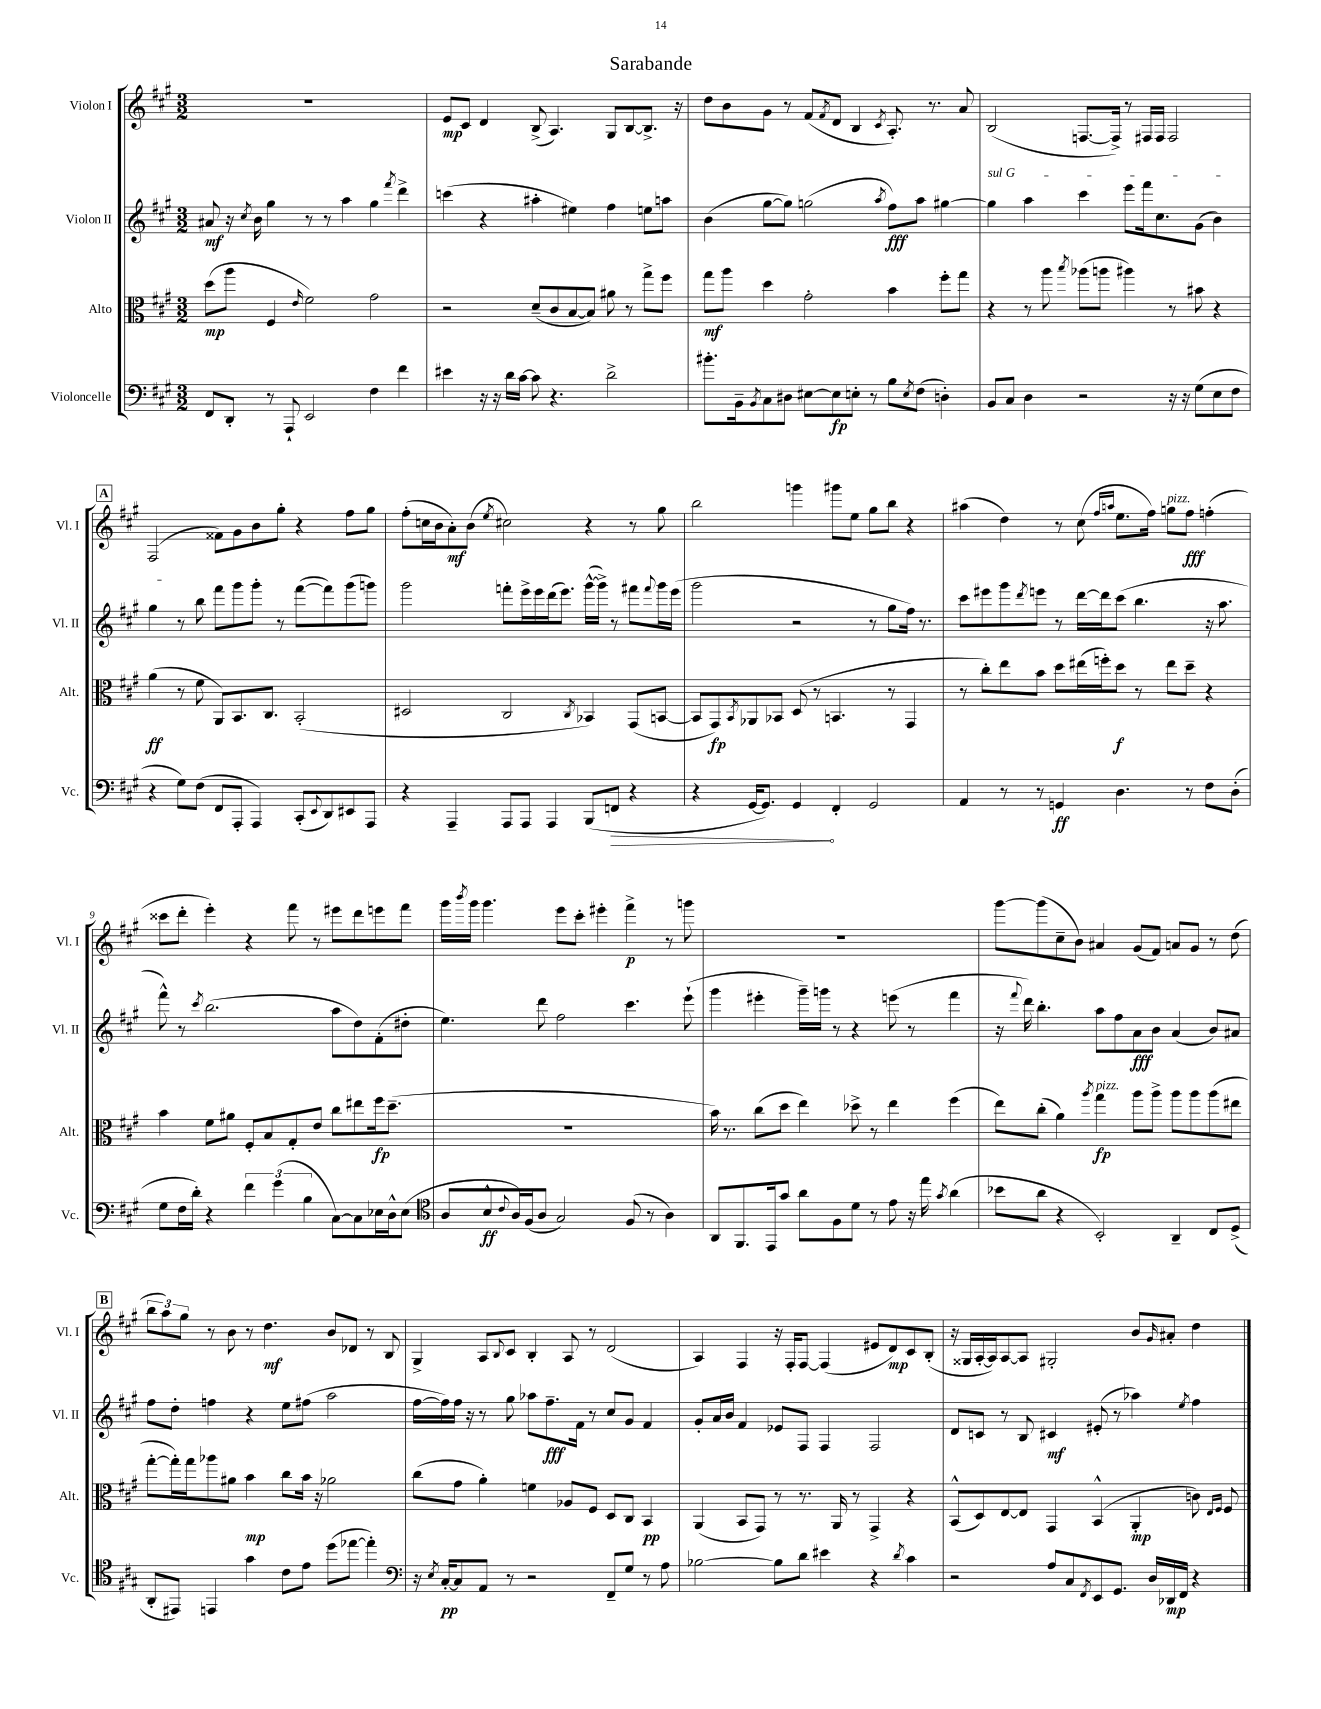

**kern	**dynam	**kern	**dynam	**kern	**dynam	**kern	**dynam
*part4	*part4	*part3	*part3	*part2	*part2	*part1	*part1
*staff4	*staff4	*staff3	*staff3	*staff2	*staff2	*staff1	*staff1
*I"Violoncelle	*	*I"Alto	*	*I"Violon II	*	*I"Violon I	*
*I'Vc.	*	*I'Alt.	*	*I'Vl. II	*	*I'Vl. I	*
*clefF4	*	*clefC3	*	*clefG2	*	*clefG2	*
*k[f#c#g#]	*	*k[f#c#g#]	*	*k[f#c#g#]	*	*k[f#c#g#]	*
*M3/2	*	*M3/2	*	*M3/2	*	*M3/2	*
=1	=1	=1	=1	=1	=1	=1	=1
8FF#/L	.	(8dd\L	mp	8a#X/	mf	1.r	.
8DD'/J	.	8aa\J	.	16r	.	.	.
.	.	.	.	8qcc#/	.	.	.
.	.	.	.	16b\	.	.	.
8r	.	4F#/	.	4gg#\	.	.	.
8AAA`/	.	.	.	.	.	.	.
.	.	16qqe/	.	.	.	.	.
2EE/	.	2f#\)	.	8r	.	.	.
.	.	.	.	8r	.	.	.
.	.	.	.	4aa\	.	.	.
4F#\	.	2g#\	.	4gg#\	.	.	.
.	.	.	.	8qfff#/	.	.	.
4f#\	.	.	.	4ddd^\	.	.	.
=2	=2	=2	=2	=2	=2	=2	=2
4e#X\	.	2r	.	(4cccn\	.	8e/L	mp
.	.	.	.	.	.	8c#/J	.
16r	.	.	.	4r	.	4d/	.
16r	.	.	.	.	.	.	.
16d\LL	.	.	.	.	.	.	.
[16c#\JJ	.	.	.	.	.	.	.
8c#\]	.	(8d~/L	.	4aa#X'\	.	(8B^/	.
4.r	.	8c#/	.	.	.	4.A/)	.
.	.	[8B/	.	4ee#X\)	.	.	.
.	.	8B/J])	.	.	.	.	.
2d^\	.	8a#X\	.	4ff#\	.	8G#/L	.
.	.	8r	.	.	.	[8B/	.
.	.	8gg#^\L	.	8een\L	.	8.B^/J]	.
.	.	8ff#\J	.	8aan\J	.	.	.
.	.	.	.	.	.	16r	.
=3	=3	=3	=3	=3	=3	=3	=3
8.b#X'\L	.	8gg#\L	mf	(4b\	.	8dd\L	.
.	.	8aa\J	.	.	.	8b\	.
16BB~\k	.	.	.	.	.	.	.
8qBB/	.	.	.	.	.	.	.
8C#\	.	4dd\	.	[8gg#\L	.	8g#\J	.
8D#X\J	.	.	.	8gg#\J])	.	8r	.
[8E#X\L	.	2g#'\	.	(2ggn\	.	(8f#/L	.
.	.	.	.	.	.	8qf#/	.
8E#\]	fp	.	.	.	.	8d/J	.
8En'\J	.	.	.	.	.	4B/	.
8r	.	.	.	.	.	.	.
.	.	.	.	8qaa/	.	8qc#/	.
8B\L	.	4b\	.	8ff#\L)	fff	8.A'/)	.
8qE/	.	.	.	.	.	.	.
(8F#\J	.	.	.	8aa\J	.	.	.
.	.	.	.	.	.	8.r	.
4Dn'\)	.	8ff#'\L	.	[4gg#X\	.	.	.
.	.	8gg#\J	.	.	.	8a/	.
=4	=4	=4	=4	=4	=4	=4	=4
!	!	!	!	!LO:TX:a:i:t=sul G	!	!	!
8BB/L	.	4r	.	4gg#\]	.	(2B/	.
8C#/J	.	.	.	.	.	.	.
4D\	.	8r	.	4aa\	.	.	.
.	.	8aa\	.	.	.	.	.
.	.	8qbb/	.	.	.	.	.
2r	.	(8aa-X\L	.	4ccc#\	.	[8.Fn/L	.
.	.	8aan\J	.	.	.	.	.
.	.	.	.	.	.	16F^/Jk])	.
.	.	4aa#X\)	.	8eee\L	.	8r	.
.	.	.	.	16fff#\k	.	16F#X/LL	.
.	.	.	.	8.cc#\	.	16F#/JJ	.
16r	.	8r	.	.	.	2F#/	.
16r	.	.	.	.	.	.	.
(8G#\L	.	8b#X\	.	(8g#\J	.	.	.
8E\	.	4r	.	4b\)	.	.	.
8F#\J	.	.	.	.	.	.	.
!!LO:LB:g=z
!!LO:REH:place=s1:t=A
=5	=5	=5	=5	=5	=5	=5	=5
4r	.	(4a\	ff	4gg#\	.	(2F#/	.
8G#\L)	.	8r	.	8r	.	.	.
(8F#\J	.	8f#\	.	8bb\	.	.	.
8FF#/L	.	8AA/L)	.	8fff#\L	.	8f##X\L)	.
8AAA'/J	.	8.BB/	.	8ggg#\	.	8g#\	.
4AAA/)	.	.	.	8ggg#'\J	.	8b\	.
.	.	8.C#/J	.	.	.	.	.
.	.	.	.	8r	.	8gg#'\J	.
(8CC#'/L	.	(2BB'/	.	([8fff#\L	.	4r	.
8qqEE/	.	.	.	.	.	.	.
8DD/)	.	.	.	8fff#\])	.	.	.
8EE#X/	.	.	.	(8ggg#\	.	8ff#\L	.
8AAA/J	.	.	.	8gggn\J)	.	8gg#\J	.
=6	=6	=6	=6	=6	=6	=6	=6
4r	.	2D#X/	.	2ggg#\	.	(8ff#'\L	.
.	.	.	.	.	.	16ccn\L	.
.	.	.	.	.	.	16b\J	.
4AAA~/	.	.	.	.	.	8a'\)	mf
.	.	.	.	.	.	(8b\J	.
.	.	.	.	.	.	8qee/	.
8AAA/L	.	2C#/	.	8fffn'\L	.	2cc#X\)	.
8AAA/J	.	.	.	16eee^\L	.	.	.
.	.	.	.	16eee\	.	.	.
4AAA/	.	.	.	(16ddd\J	.	.	.
.	.	.	.	8.eee\J)	.	.	.
.	.	8qC#/	.	.	.	.	.
(8BBB/L	.	4BB-X/)	.	([16ggg#^^\LL	.	4r	.
.	.	.	.	16ggg#^\JJ])	.	.	.
!	!LO:HP:b	!	!	!	!	!	!
8FFn/J	>	.	.	8r	.	.	.
4r	.	(8GG#/L	.	8fff#X\L	.	8r	.
.	.	.	.	8qqfff#/	.	.	.
.	.	[8BBn/J	.	16ggg#\L	.	8gg#\	.
.	.	.	.	(16eee\JJ	.	.	.
=7	=7	=7	=7	=7	=7	=7	=7
4r	.	8BB/L]	.	2ggg#\	.	2bb\	.
.	.	8GG#/)	fp	.	.	.	.
.	.	8qBB/	.	.	.	.	.
[16GG#/KL	.	8AA-X/	.	.	.	.	.
8.GG#/J])	.	.	.	.	.	.	.
.	.	8BB-X/J	.	.	.	.	.
4GG#/	.	(8D/	.	2r	.	4gggn\	.
.	.	8r	.	.	.	.	.
4FF#'/	]	4.BBn/	.	.	.	8ggg#X\L	.
.	.	.	.	.	.	8ee\J	.
2GG#/	.	.	.	8r	.	8gg#\L	.
.	.	8r	.	8gg#\L	.	8bb\J	.
.	.	4GG#/	.	16ff#\Jk)	.	4r	.
.	.	.	.	8.r	.	.	.
=8	=8	=8	=8	=8	=8	=8	=8
4AA/	.	8r	.	8ccc#\L	.	(4aa#X\	.
.	.	8cc#'\L)	.	8eee#X\	.	.	.
8r	.	8ee\	.	8ggg#\	.	4dd\)	.
.	.	.	.	8qddd/	.	.	.
8r	.	8b\J	.	8eeen\J	.	.	.
4GGn/	ff	8dd\L	.	8r	.	8r	.
.	.	(16ee#X\L	.	[16ddd\LL	.	(8cc#\	.
.	.	16ffn'\J)	.	16ddd\J]	.	.	.
.	.	.	.	.	.	16qqff#/LL	.
.	.	.	.	.	.	16qqaan/JJ	.
4.D\	.	8dd\J	f	(8ccc#\J	.	8.ee\L	.
.	.	8r	.	4.bb\	.	.	.
.	.	.	.	.	.	16ff#\Jk)	.
!	!	!	!	!	!	!LO:TX:a:i:t=pizz.	!
.	.	8ee#\L	.	.	.	8ggn\L	.
8r	.	8dd~\J	.	.	.	8ff#\J	fff
8F#\L	.	4r	.	16r	.	(4ffn'\	.
.	.	.	.	8.aa\	.	.	.
(8D'\J	.	.	.	.	.	.	.
!!LO:LB:g=z
=9	=9	=9	=9	=9	=9	=9	=9
8G#\L	.	4b\	.	8fff#^^\)	.	8ccc##X\L	.
16F#\L	.	.	.	8r	.	8ddd'\J	.
16d'\JJ)	.	.	.	.	.	.	.
.	.	.	.	8qccc#/	.	.	.
4r	.	8f#\L	.	(2.bb\	.	4eee'\)	.
.	.	8a#X\J	.	.	.	.	.
6f#\	.	8F#'/L	.	.	.	4r	.
.	.	8B/	.	.	.	.	.
(6g#\	.	.	.	.	.	.	.
.	.	8G#'/	.	.	.	8fff#\	.
6B\	.	.	.	.	.	.	.
.	.	8e/J	.	.	.	8r	.
[8C#\L)	.	8cc#\L	.	8aa\L	.	8eee#X\L	.
8C#\]	.	8ee#X\	.	8dd\)	.	8ddd\	.
16E-X\L	.	16ff#\k	fp	(8f#'\	.	8eeen\	.
16D^^\J	.	(8.dd~\J	.	.	.	.	.
(8E-\J	.	.	.	8dd#X'\J	.	8fff#\J	.
=10	=10	=10	=10	=10	=10	=10	=10
*clefC4	*	*	*	*	*	*	*
8A/L	.	1.r	.	4.ee\)	.	16ggg#\LL	.
.	.	.	.	.	.	8qbbb/	.
.	.	.	.	.	.	16ggg#\JJ	.
8B^^/	ff	.	.	.	.	4.ggg#\	.
8qqc#/	.	.	.	.	.	.	.
16A/L)	.	.	.	.	.	.	.
(16F#/J	.	.	.	.	.	.	.
8A/J	.	.	.	8ddd\	.	.	.
2G#/)	.	.	.	2ff#\	.	8eee\L	.
.	.	.	.	.	.	8ccc#'\J	.
.	.	.	.	.	.	4eee#X'\	.
(8F#/	.	.	.	4.ccc#\	.	4fff#^\	p
8r	.	.	.	.	.	.	.
4A\)	.	.	.	.	.	8r	.
.	.	.	.	(8eee`\	.	8gggn\	.
=11	=11	=11	=11	=11	=11	=11	=11
8AA/L	.	16b\)	.	4ggg#\	.	1.r	.
.	.	8.r	.	.	.	.	.
8.FF#/	.	.	.	.	.	.	.
.	.	(8cc#\L	.	4eee#X'\	.	.	.
16EE/k	.	.	.	.	.	.	.
8g#/J	.	8dd\J	.	.	.	.	.
8a\L	.	4ee\)	.	16ggg#~\LL)	.	.	.
.	.	.	.	16gggn\JJ	.	.	.
8F#\	.	.	.	8r	.	.	.
8d\J	.	8dd-X^\	.	4r	.	.	.
8r	.	8r	.	.	.	.	.
8e\	.	4ee\	.	(8eeen\	.	.	.
16r	.	.	.	8r	.	.	.
16ee\	.	.	.	.	.	.	.
8qg#/	.	.	.	.	.	.	.
(4a\	.	(4ff#\	.	4fff#\	.	.	.
=12	=12	=12	=12	=12	=12	=12	=12
8b-X\L	.	8ee\L)	.	16r	.	[8ggg#\L	.
.	.	.	.	8qqfff#/	.	.	.
.	.	.	.	16ddd\)	.	.	.
8a\J	.	(8cc#'\J	.	4.bb'\	.	(8ggg#\]	.
4r	.	4a\)	.	.	.	8cc#~\	.
.	.	.	.	.	.	8b\J)	.
.	.	8qaa/	.	.	.	.	.
!	!	!LO:TX:a:i:t=pizz.	!	!	!	!	!
2BB'/)	.	4gg#\	fp	8aa\L	.	4a#X/	.
.	.	.	.	8ff#\	.	.	.
.	.	8aa\L	.	8a\	fff	(8g#/L	.
.	.	8aa^\J	.	8b\J	.	8f#/J)	.
4AA~/	.	8aa\L	.	(4a/	.	8an/L	.
.	.	8aa\	.	.	.	8g#/J	.
8C#/L	.	(8aa\	.	8b/L)	.	8r	.
(8D^/J	.	8ee#X\J	.	8a#X/J	.	(8dd\	.
!!LO:LB:g=z
!!LO:REH:place=s1:t=B
=13	=13	=13	=13	=13	=13	=13	=13
8AA'/L	.	[8gg#'\L	.	8ff#\L	.	12bb\L	.
.	.	.	.	.	.	12aa\)	.
8EE#X/J)	.	16gg#'\L])	.	8dd'\J	.	.	.
.	.	.	.	.	.	12gg#\J	.
.	.	16gg#\J	.	.	.	.	.
4EEn/	.	8aa-X\	.	4ffn\	.	8r	.
.	.	8a#X\J	.	.	.	8b\	.
4g#\	.	4b\	mp	4r	.	8r	.
.	.	.	.	.	.	4.dd\	mf
8c#\L	.	8cc#\L	.	8ee\L	.	.	.
8e\J	.	16b\Jk	.	(8ff#X\J	.	.	.
.	.	16r	.	.	.	.	.
(8dd\L	.	2a-X\	.	2aa\	.	8b/L	.
[8ee-X\J	.	.	.	.	.	8d-X/J	.
4ee-'\])	.	.	.	.	.	8r	.
.	.	.	.	.	.	8B/	.
=14	=14	=14	=14	=14	=14	=14	=14
*clefF4	*	*	*	*	*	*	*
16r	.	(8cc#\L	.	[16ff#\LL	.	4G#^/	.
8qE/	.	.	.	.	.	.	.
[16C#'/KL	pp	.	.	16ff#\])	.	.	.
8C#/]	.	8g#\J	.	16ff#\JJ	.	.	.
.	.	.	.	16r	.	.	.
8AA/J	.	4a'\)	.	8r	.	8A/L	.
.	.	.	.	.	.	8qqB/	.
8r	.	.	.	8gg#\	.	8c#/J	.
2r	.	4fn\	.	8aa-X\L	.	4B'/	.
.	.	.	.	8.ff#~\	fff	.	.
.	.	8A-X/L	.	.	.	8A/	.
.	.	.	.	16f#\Jk	.	.	.
.	.	8F#/J	.	8r	.	8r	.
8FF#~/L	.	8D/L	.	8cc#/L	.	(2d/	.
8G#/J	.	8C#/J	.	8g#/J	.	.	.
8r	.	4BB/	pp	4f#/	.	.	.
8A\	.	.	.	.	.	.	.
=15	=15	=15	=15	=15	=15	=15	=15
[2B-X\	.	(4AA/	.	8g#'/L	.	4A/)	.
.	.	.	.	16a/L	.	.	.
.	.	.	.	16b/JJ	.	.	.
.	.	8BB/L	.	4f#/	.	4F#/	.
.	.	8GG#/J)	.	.	.	.	.
8B-\L]	.	8r	.	8e-X/L	.	16r	.
.	.	.	.	.	.	16F#'/KL	.
8d\J	.	8.r	.	8F#/J	.	[8F#/J	.
4e#X\	.	.	.	4F#/	.	(4F#/]	.
.	.	16AA/	.	.	.	.	.
.	.	8r	.	.	.	.	.
4r	.	4GG#^/	.	2F#/	.	8e#X/L	.
.	.	.	.	.	.	8d/)	mp
8qd/	.	.	.	.	.	.	.
4c#\	.	4r	.	.	.	8c#/	.
.	.	.	.	.	.	(8B'/J	.
=16	=16	=16	=16	=16	=16	=16	=16
2r	.	(8BB^^/L	.	8d/L	.	16r	.
.	.	.	.	.	.	16G##X/LL	.
.	.	8D/)	.	8cn/J	.	[16A'/	.
.	.	.	.	.	.	16A/J])	.
.	.	[8E/	.	8r	.	[8A/	.
.	.	8E/J]	.	8B/	.	8A/J]	.
8A/L	.	4GG#/	.	4c#X/	mf	2G#X'/	.
8C#/	.	.	.	.	.	.	.
8qFF#/	.	.	.	.	.	.	.
8EE/	.	(4BB^^/	.	(8e#X'/	.	.	.
8.GG#/J	.	.	.	8r	.	.	.
.	.	4AA'/	mp	4aa-X\)	.	8b/L	.
16D/LL	.	.	.	.	.	.	.
.	.	.	.	.	.	16qqg#/	.
16DD-X/	mp	.	.	.	.	8a#X'/J	.
16FF#/JJ	.	.	.	.	.	.	.
.	.	.	.	8qee/	.	.	.
4r	.	8cn\)	.	4ff#\	.	4dd\	.
.	.	16qqE/LL	.	.	.	.	.
.	.	16qqF#/JJ	.	.	.	.	.
.	.	8F#/	.	.	.	.	.
==	==	==	==	==	==	==	==
*-	*-	*-	*-	*-	*-	*-	*-
